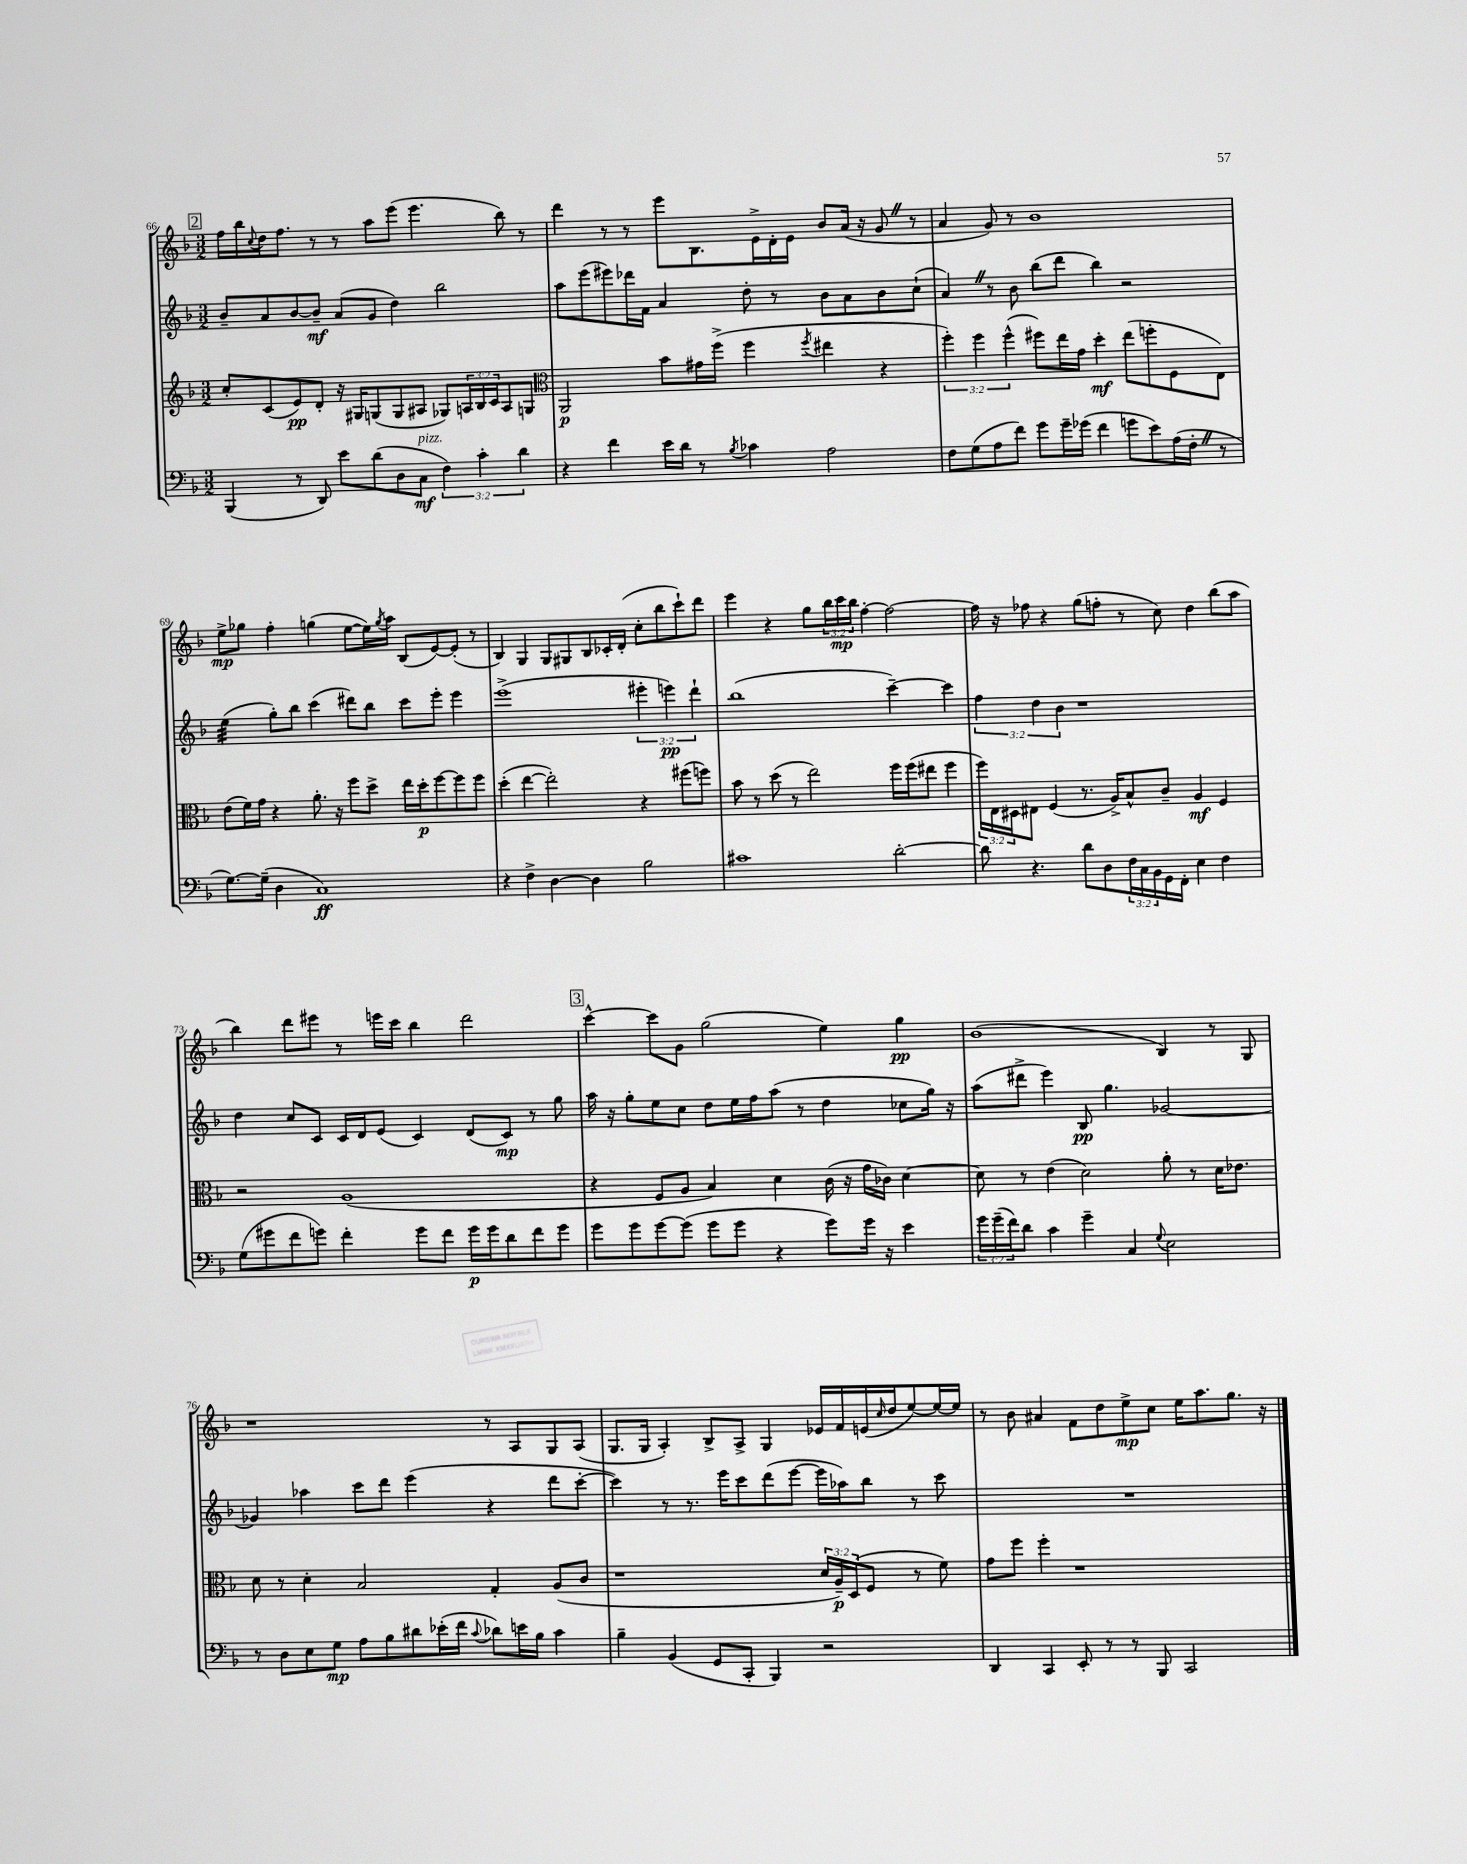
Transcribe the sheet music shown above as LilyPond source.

<<
\new StaffGroup <<
\new Staff = "s0" {
    \clef treble \key f \major \numericTimeSignature \time 3/2 \override Staff.TupletNumber.text = #tuplet-number::calc-fraction-text
    \mark \markup { \box "2" } f''16 bes''16 \appoggiatura { c''8 } d''16 f''8. r8 r8 a''8 e'''8( e'''4. bes''8) r8 |
    d'''4 r8 r8 e'''8 bes8. e'16-> d'16-. e'16 bes'8 a'16( r16 g'8 \once \override BreathingSign.text = \markup { \musicglyph "scripts.caesura.straight" } \breathe r8 |
    a'4 g'8) r8 bes'1 |
    e''8->\mp ges''8 f''4-. g''4( e''8~ e''16) \acciaccatura { g''8 } a''16 bes8( e'8~) e'8-.( r8 |
    bes4) g4 g8 gis8 bes8 ces'16-. d'16-.( c''8-. bes''8 c'''8-!) d'''8 |
    e'''4 r4 g''8 \tuplet 3/2 { bes''16 c'''16\mp bes''16 } f''4~-. f''2~ |
    f''16 r16 fes''8 r4 g''8( f''8-. r8 c''8) d''4 bes''8( a''8 |
    bes''4) d'''8 eis'''8 r8 e'''16 c'''16 bes''4 d'''2 |
    \mark \markup { \box "3" } c'''4~-^ c'''8 g'8 g''2( e''4) g''4\pp |
    bes'1( bes4) r8 g8 |
    r1 r8 a8 g8 a8( |
    g8. g16 a4-.) bes8-> a8-> g4 ees'16 f'16 e'16( \grace { c''16 } d''16 e''8~) e''16~ e''16 |
    r8 bes'8 ais'4 f'8 d''8 e''8->\mp c''8 e''16 a''8. g''8. r16 \bar "|." |
}
\new Staff = "s1" {
    \clef treble \key f \major \numericTimeSignature \time 3/2 \override Staff.TupletNumber.text = #tuplet-number::calc-fraction-text
    \mark \markup { \box "2" } bes'8-- a'8 bes'8~ bes'8--\mf a'8( g'8 d''4) bes''2 |
    a''8 e'''8( eis'''8) des'''16 f'16 a'4 d''8-. r8 bes'8 a'8 bes'8 c''8-!( |
    a'4) \once \override BreathingSign.text = \markup { \musicglyph "scripts.caesura.straight" } \breathe r8 bes'8 bes''8( d'''8 bes''4) r2 |
    e''4:32( g''8-.) bes''8 c'''4( dis'''8) bes''8 c'''8 e'''8-. e'''4 |
    e'''1->( \tuplet 3/2 { eis'''4-. e'''4\pp) d'''4-! } |
    bes''1( c'''4~--) c'''4 |
    \tuplet 3/2 { f''4 d''4 bes'4 } r1 |
    d''4 c''8 c'8 c'16 d'16 e'8( c'4) d'8( c'8\mp) r8 g''8 |
    \mark \markup { \box "3" } a''16 r16 g''8-. e''8 c''8 d''8 e''16 f''16 a''8( r8 d''4 ces''8 g''16) r16 |
    a''8( dis'''8-> e'''4) bes8\pp g''4. ges'2~ |
    ges'4 aes''4 c'''8 d'''8 e'''4( r4 d'''8 c'''8~-. |
    c'''4) r8 r8. e'''16 c'''8 d'''8( e'''8~ e'''16 aes''16) bes''8 r8 c'''8 |
    R1. \bar "|." |
}
\new Staff = "s2" {
    \clef treble \key f \major \numericTimeSignature \time 3/2 \override Staff.TupletNumber.text = #tuplet-number::calc-fraction-text
    \mark \markup { \box "2" } c''8-. c'8( e'8\pp) d'8-. r16 gis16 g8( g8 ais8 ges8) \tuplet 3/2 { a16 bes16 c'16 } a8 g8 |
    \clef alto a,2\p bes'8 gis'16 f''16->( f''4 \acciaccatura { f''8 } eis''4 r4 |
    \tuplet 3/2 { f''4-.) f''4 f''4-^( } fis''8) e''16 g'16 d''4-.\mf e''8( f''8-. f8 e8) |
    e'8( f'16) g'16 r4 a'8.-. r16 f''8 d''8-> e''16 d''16-.\p f''8~ f''8 f''8 |
    d''4-.( e''4~ e''2-.) r4 fis''8( f''8) |
    bes'8 r8 d''8( r8 e''2) f''16 f''16( eis''8 f''4 |
    \tuplet 3/2 { f''16) e16 dis16 } eis8 f4( r8. a16->) bes8-^ c'8-- a4\mf f4 |
    r2 a1( |
    \mark \markup { \box "3" } r4 f8 a8 bes4) d'4 c'16( r16 g'16 ces'16) d'4~ |
    d'8 r8 e'4( d'2) a'8-. r8 d'16 ees'8. |
    d'8 r8 d'4-. bes2 g4-. a8( c'8 |
    r1 \tuplet 3/2 { d'16 a16--\p) d16( } f8 r8 f'8) |
    g'8 f''8 f''4-. r1 \bar "|." |
}
\new Staff = "s3" {
    \clef bass \key f \major \numericTimeSignature \time 3/2 \override Staff.TupletNumber.text = #tuplet-number::calc-fraction-text
    \mark \markup { \box "2" } bes,,4( r8 d,8) e'8 d'8( d8 c8\mf^\markup { \italic "pizz." } \tuplet 3/2 { f4) c'4-. d'4 } |
    r4 f'4 e'16 d'16 r8 \acciaccatura { bes8 } ces'4 a2 |
    f8 g8( a8 f'8) g'8 g'16-- ges'16( f'4 g'8 e'8) a16( f16-. \once \override BreathingSign.text = \markup { \musicglyph "scripts.caesura.straight" } \breathe r8 |
    g8.~) g16--( d4 c1\ff) |
    r4 f4-> d4~ d4 bes2 |
    cis'1 d'2~-. |
    d'8 r4. d'8 d8 \tuplet 3/2 { f16 c16 bes,16 } g,16 f,16-. e4 f4 |
    g8( gis'8 f'8 g'8) f'4-. g'8 f'8 g'16\p g'16 d'8 f'8 g'8 |
    \mark \markup { \box "3" } g'8 g'8 g'8~ g'8( g'8 g'8 r4 g'8) g'16 r16 e'4 |
    \tuplet 3/2 { g'16 g'16--( f'16) } d'8 c'4 g'4-- c4 \appoggiatura { g8 } e2 |
    r8 d8 e8 g8\mp a8 bes8 dis'8 ees'16-.( f'16 \appoggiatura { c'8 } des'8) e'16 bes16 c'4 |
    bes4-- bes,4( g,8 c,8-. bes,,4) r2 |
    d,4 c,4 e,8-. r8 r8 bes,,8 c,2 \bar "|." |
}
>>
>>
\layout { \context { \Score currentBarNumber = #66 } }
